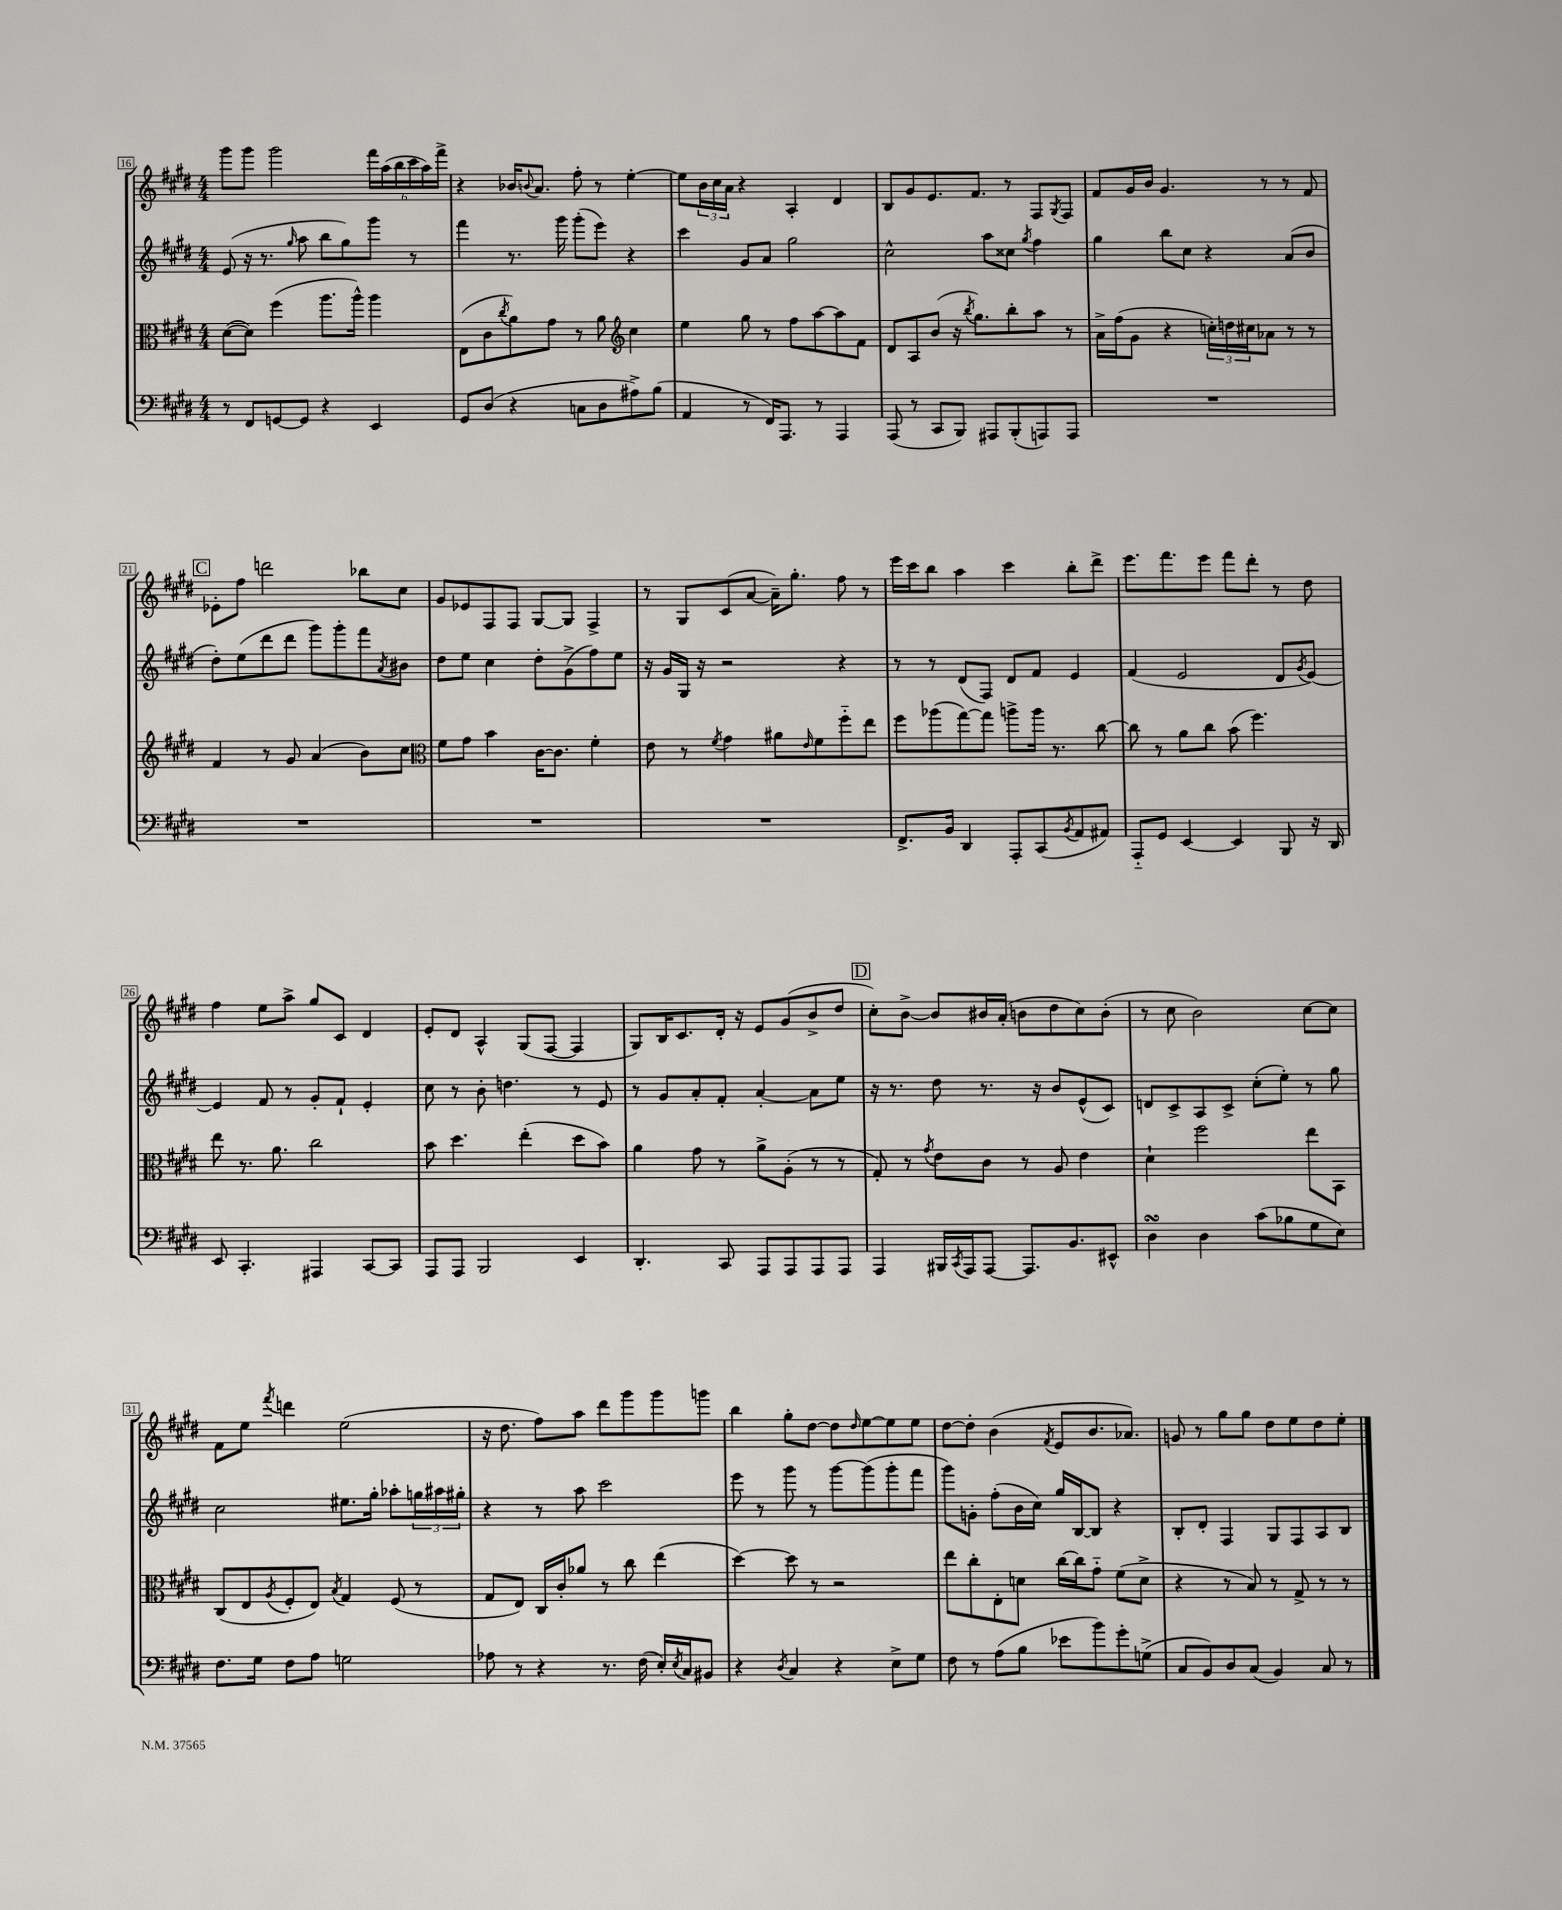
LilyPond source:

<<
\new StaffGroup <<
\new Staff = "s0" {
    \clef treble \key e \major \numericTimeSignature \time 4/4
    gis'''8 gis'''8 gis'''2 \tuplet 6/4 { fis'''16 a''16( b''16 cis'''16 a''16) fis'''16-> } |
    r4 bes'16 \appoggiatura { b'8 } a'8. fis''8-. r8 e''4~-. |
    e''8 \tuplet 3/2 { b'16 cis''16 a'16 } r4 a4-. dis'4 |
    b8 gis'8 e'8. fis'8. r8 fis8 \acciaccatura { gis8 } fis8 |
    fis'8 gis'16 b'16 gis'4. r8 r8 fis'8 |
    \mark \markup { \box "C" } ees'8-. fis''8 d'''2 bes''8 cis''8 |
    gis'8 ees'8 fis8 fis8 gis8~ gis8 fis4-> |
    r8 gis8 cis'8( a'8~ a'16--) gis''8.-. fis''8 r8 |
    e'''16 cis'''16 b''8 a''4 cis'''4 b''8-. dis'''8-> |
    e'''8. fis'''8. e'''8 fis'''8 dis'''8-. r8 dis''8 |
    fis''4 e''8 a''8-> gis''8 cis'8 dis'4 |
    e'8-. dis'8 a4-^ gis8( fis8~ fis4 |
    gis8) b16 cis'8. dis'16-. r16 e'8 gis'8( b'8-> dis''8 |
    \mark \markup { \box "D" } cis''8-.) b'8~-> b'8 bis'16 a'16-.( b'8 dis''8 cis''8) b'8-.( |
    r8 cis''8 b'2) cis''8~ cis''8 |
    fis'8 e''8 \acciaccatura { fis'''8 } d'''4 e''2( |
    r16 dis''8. fis''8) a''8 dis'''8 gis'''8 gis'''8 g'''8 |
    b''4 gis''8-. dis''8~ dis''8 \grace { dis''16 } e''8~ e''8 e''8 |
    dis''8~ dis''8-. b'4( \acciaccatura { fis'8 } e'8 b'8. aes'8.) |
    g'8 r8 gis''8 gis''8 dis''8 e''8 dis''8 e''8-. \bar "|." |
}
\new Staff = "s1" {
    \clef treble \key e \major \numericTimeSignature \time 4/4
    e'8( r16 r8. \grace { gis''16 } a''8 b''8 gis''8) gis'''8 r8 |
    fis'''4 r8. gis'''16 gis'''8-.( e'''8) r4 |
    cis'''4 gis'8 a'8 gis''2 |
    cis''2-^ a''8 cisis''8 \acciaccatura { gis''8 } fis''4 |
    gis''4 b''8 cis''8 r4 a'8( b'8 |
    \mark \markup { \box "C" } dis''8-.) e''8( dis'''8 dis'''8 gis'''8) gis'''8-. fis'''8 \acciaccatura { a'8 } bis'8 |
    dis''8 e''8 cis''4 dis''8-. gis'8->( fis''8) e''8 |
    r16 gis'16 gis16 r16 r2 r4 |
    r8 r8 dis'8( fis8) dis'8 fis'8 e'4 |
    fis'4( e'2 dis'8 \acciaccatura { gis'8 } e'8~) |
    e'4 fis'8 r8 gis'8-. fis'8-! e'4-. |
    cis''8 r8 b'8-. d''4. r8 e'8 |
    r8 gis'8 a'8-. fis'8-. a'4~-. a'8 e''8 |
    \mark \markup { \box "D" } r16 r8. dis''8 r8. r16 b'8 e'8-^( cis'8) |
    d'8 cis'8-> a8 cis'8-> cis''8-.( e''8-.) r8 gis''8 |
    cis''2 eis''8. gis''16-. aes''8-. \tuplet 3/2 { g''16 ais''16 gis''16-. } |
    r4 r8 a''8 cis'''2 |
    e'''8 r8 gis'''8 r8 gis'''8~ gis'''8( gis'''8-. fis'''8 |
    gis'''8) g'8-. fis''8-.( b'16 cis''16) gis''16 b16~ b8 r4 |
    b8-. dis'8-. fis4 gis8 fis8 a8 b8 \bar "|." |
}
\new Staff = "s2" {
    \clef alto \key e \major \numericTimeSignature \time 4/4
    dis'8~( dis'8) fis''4( a''8. a''16-^) a''4 |
    e8( cis'8 \acciaccatura { cis''8 } a'8) gis'8 r8 a'8 \clef treble cis''4 |
    e''4 gis''8 r8 fis''8 a''8~ a''8 fis'8 |
    dis'8 a8 b'8( r16 \acciaccatura { b''8 } gis''8.) b''8-. a''8 r8 |
    a'16-> fis''16( gis'8 r4 \tuplet 3/2 { c''16-.) d''16 cis''16 } aes'8 r8 r8 |
    \mark \markup { \box "C" } fis'4 r8 gis'8 a'4( b'8) cis''8 |
    \clef alto fis'8 gis'8 b'4 cis'16~ cis'8. fis'4-. |
    e'8 r8 \acciaccatura { fis'8 } gis'4 ais'8 \grace { e'16 } fis'8 fis''8-_ e''8 |
    fis''8 aes''8( gis''8~) gis''8 a''8-> a''16 r8. cis''8~ |
    cis''8 r8 a'8 cis''8 b'8( fis''4.) |
    e''8 r8. a'8. cis''2 |
    b'8 dis''4. e''4-.( dis''8 b'8) |
    a'4 gis'8 r8 a'8-> a8-.( r8 r8 |
    \mark \markup { \box "D" } gis8-.) r8 \acciaccatura { gis'8 } e'8 cis'8 r8 a8 e'4 |
    dis'4-! fis''2 e''8 b,8 |
    cis8( e8 \acciaccatura { a8 } fis8-. e8) \acciaccatura { b8 } gis4 fis8( r8 |
    gis8 e8) cis16 cis'16-. aes'8 r8 cis''8 e''4( |
    dis''4~) dis''8 r8 r2 |
    e''8 cis''8-. e8-. d'8 cis''16~ cis''16 gis'8-_ fis'8( d'8-> |
    r4 r8 b8) r8 gis8-> r8 r8 \bar "|." |
}
\new Staff = "s3" {
    \clef bass \key e \major \numericTimeSignature \time 4/4
    r8 fis,8 g,8~ g,8 r4 e,4 |
    gis,8 dis8( r4 c8 dis8 ais8->) b8( |
    a,4 r8 fis,16) a,,8. r8 a,,4 |
    a,,8( r8 cis,8 b,,8) ais,,8 b,,8-.( a,,8) a,,8 |
    R1 |
    \mark \markup { \box "C" } R1 |
    R1 |
    R1 |
    fis,8.-> b,16 dis,4 a,,8-. cis,8( \acciaccatura { b,8 } a,8 ais,8) |
    a,,8-_ gis,8 e,4~ e,4 b,,8 r16 dis,16 |
    e,8 cis,4.-. ais,,4 cis,8~ cis,8 |
    a,,8 a,,8 b,,2 e,4 |
    dis,4.-. cis,8 a,,8 a,,8 a,,8 a,,8 |
    \mark \markup { \box "D" } a,,4 bis,,16 \acciaccatura { cis,8 } a,,16 a,,8~ a,,8. b,8. eis,8-^ |
    dis4\turn dis4 cis'8( bes8 gis8 e8) |
    fis8. gis16 fis8 a8 g2 |
    aes8 r8 r4 r8. fis16( e16-.) \acciaccatura { e8 } cis16 bis,8 |
    r4 \acciaccatura { dis8 } cis4 r4 e8-> gis8 |
    fis8 r8 a8( b8 ees'8 b'8) gis'8-. g8->( |
    cis8 b,8) dis8 cis8( b,4) cis8 r8 \bar "|." |
}
>>
>>
\layout { \context { \Score currentBarNumber = #16 \override BarNumber.stencil = #(make-stencil-boxer 0.1 0.3 ly:text-interface::print) } }
